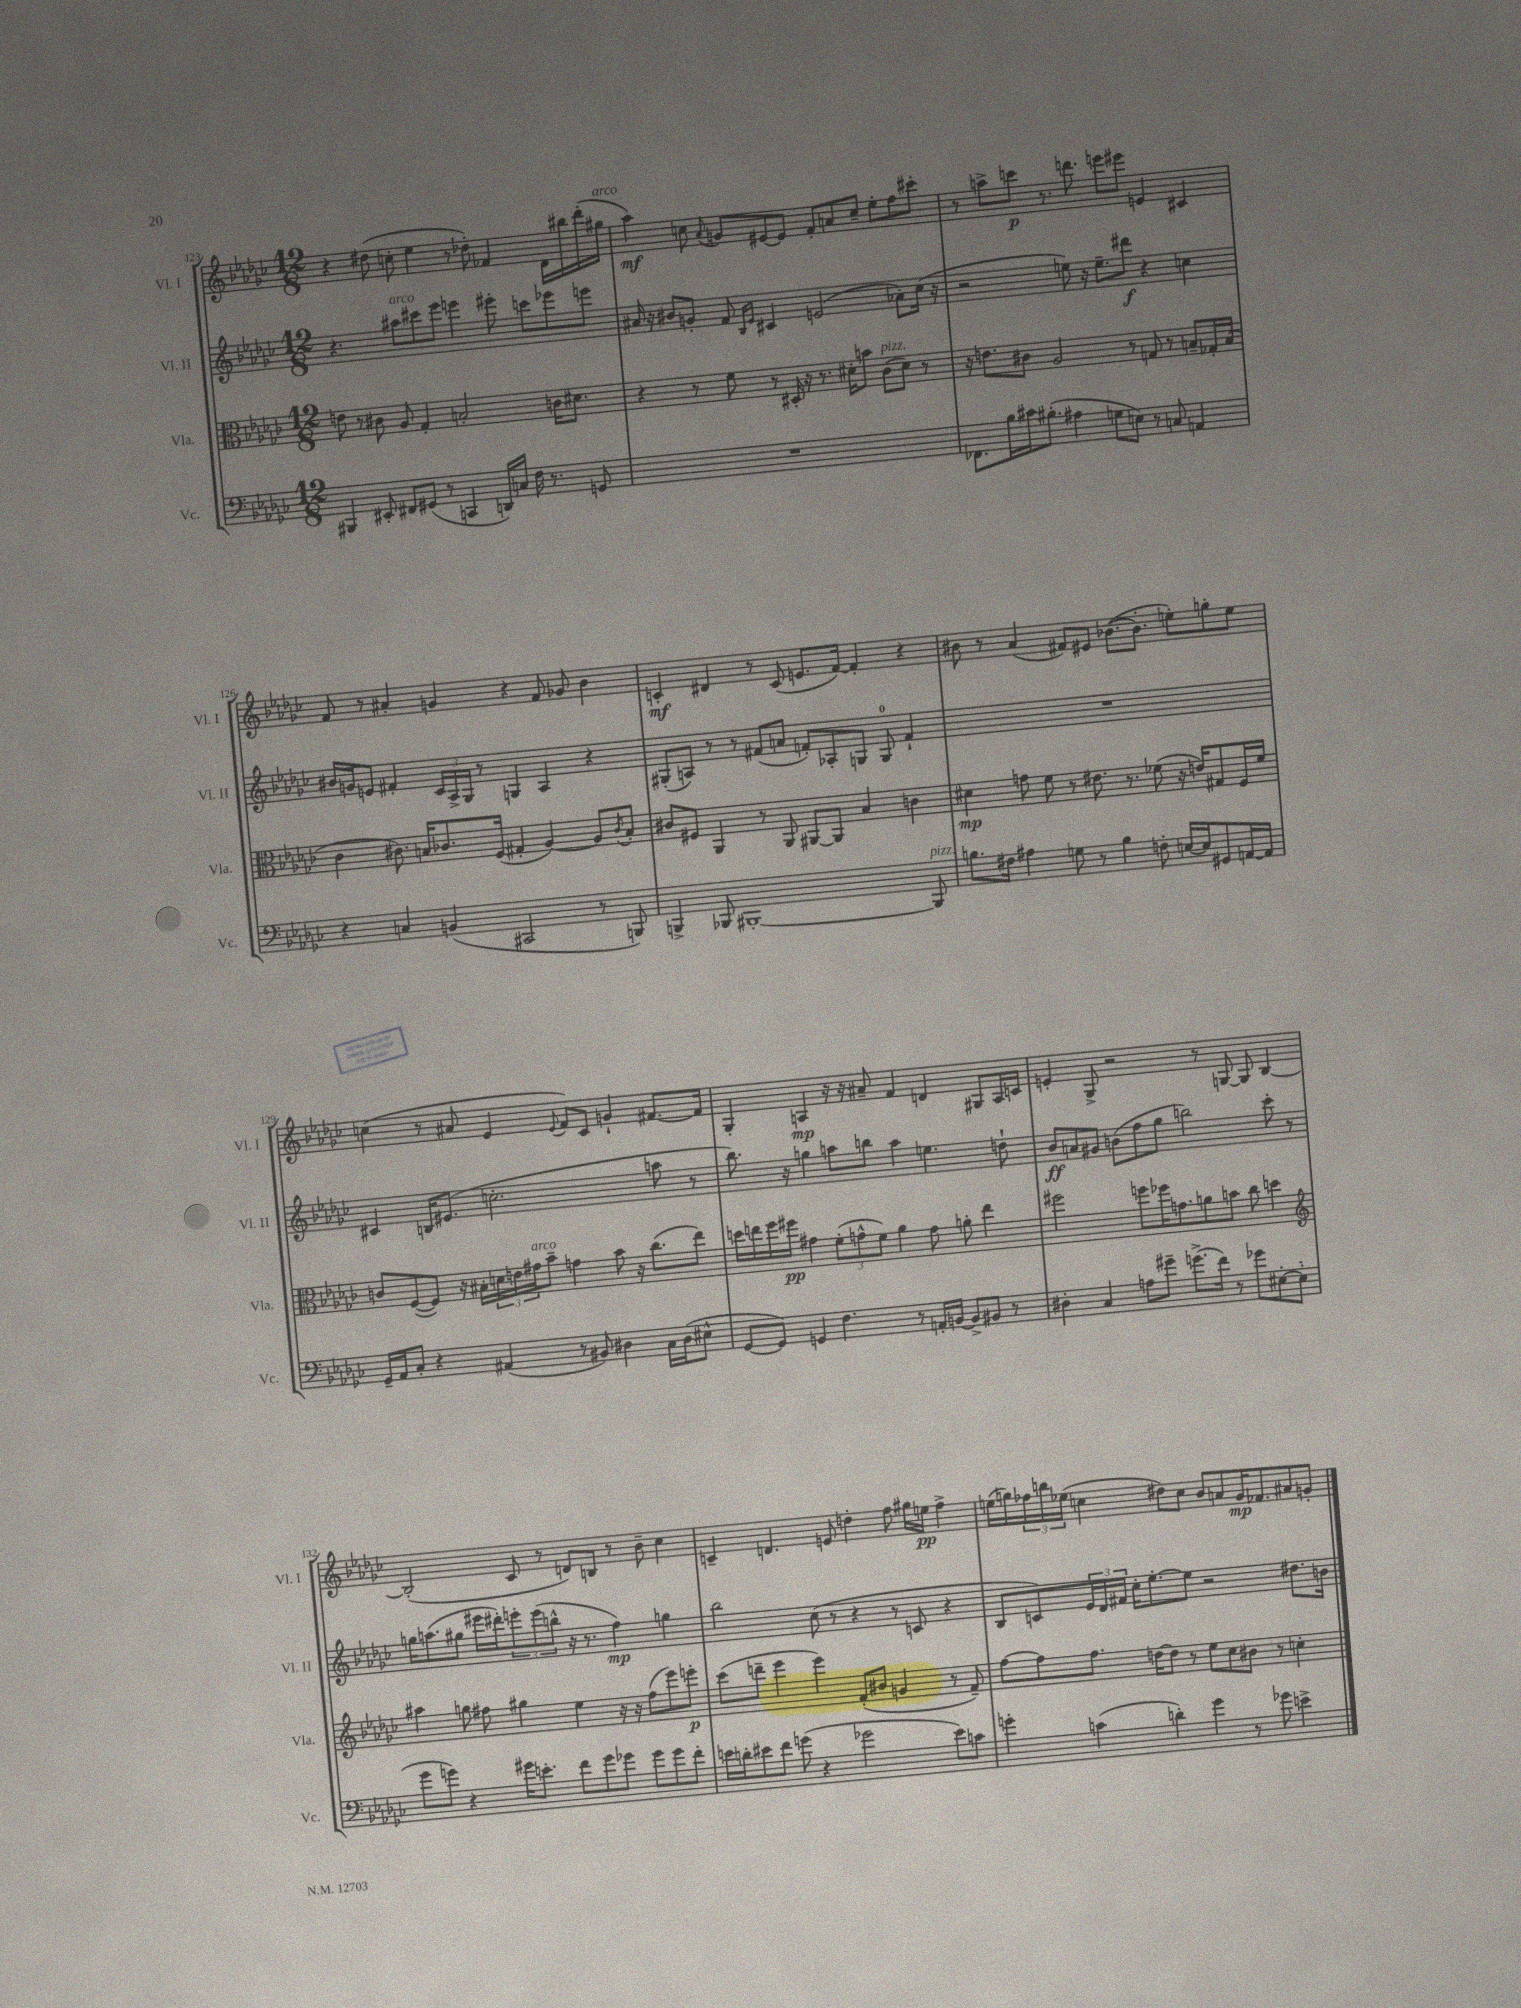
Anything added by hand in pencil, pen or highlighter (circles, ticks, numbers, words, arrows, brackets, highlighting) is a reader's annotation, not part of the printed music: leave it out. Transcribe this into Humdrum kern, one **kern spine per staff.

**kern	**kern	**kern	**kern
*staff4	*staff3	*staff2	*staff1
*clefF4	*clefC3	*clefG2	*clefG2
*k[b-e-a-d-g-c-]	*k[b-e-a-d-g-c-]	*k[b-e-a-d-g-c-]	*k[b-e-a-d-g-c-]
*M12/8	*M12/8	*M12/8	*M12/8
4BBB#	8e	4.r	4r
.	8r	.	.
8EE#'	8c#	.	(8dd#
8FF#	8A-	8aa#	8cc'
(8GG#	4G-'	8ccc#	4ee-
8r	.	8eee-	.
4CC	2B'	4eee	8r
.	.	.	8dd-')
16DD)	.	8eee#'	4f-
16C	.	.	.
16F	.	8ccc	.
8.r	.	.	.
.	16c	8eee-	16d-
.	8.d#	.	16bb#
8GG	.	8eee	(16ddd-'
.	.	.	16gg#
=	=	=	=
1.r	4r	16a#	4aa-)
.	.	16r	.
.	.	8b#	.
.	8r	8g'	8cc
.	.	.	8qqa-
.	8f	8f	8g
.	.	16qqB-	.
.	.	16qqe-	.
.	8r	4c#	[8e#
.	16D#'	.	8e#]
.	16r	.	.
.	8.r	(2e	8f'
.	.	.	8a
.	16d#'	.	.
.	8b	.	8cc~
.	(8c-	.	8ee-'
.	8d#)	8a-')	8ff
.	8r	(16cc-	8ccc#'
.	.	16r	.
=	=	=	=
8.FF-	16r	2r	8r
.	8.e	.	.
.	.	.	8aa^
16B-	.	.	.
16c#	8c#	.	8ccc
(8.B#'	.	.	.
.	2A-	.	8.r
4A#	.	8ee)	.
.	.	.	8.ddd
.	.	16r	.
.	.	8.ee~	.
8G	.	.	8eee
8E)	8r	8ddd#	8eee#
8r	8G	4r	4e
8C	8r	.	.
4AA	8B~	4cc	4c#
.	16G-'	.	.
.	(16B	.	.
=	=	=	=
4r	4c-	16b#	8f
.	.	16g	.
.	.	8e	8r
4C	8.c#)	4f#'	4a#'
.	16B	.	.
(4BB	8.c-	24c-	4g
.	.	24A-^	.
.	.	24G-	.
.	.	8r	.
.	(16F	.	.
2CC#	4G#'	4G	4r
.	[4A-)	4A-	8f
.	.	.	8g-
8r	8A-]	4r	4b-
.	8qc-	.	.
8BBB)	8B'	.	.
=	=	=	=
4BBB^	8c#	(8G#'	4c'
.	8F#	8A)	.
8BBB-	4AA-	8r	4d#
[1BBB#'	.	8r	.
.	8r	(8f#	8r
.	8AA-	8a	(8c
.	[8AA#	8f')	8.e
.	8AA#]	8A-'	.
.	.	.	[16f)
.	4B-	8G	4f']
.	.	8G	.
.	4c	4f`	4r
8BBB#]	.	.	.
=	=	=	=
8.B	4d#	1.r	8b#
.	.	.	8r
16F#	.	.	.
4A#	8g	.	(4a-
.	8f	.	.
8G	8r	.	8f#)
8r	8.e#	.	8e#
4B	.	.	([8.b-
.	8.r	.	.
.	.	.	8.b-']
8F'	(8f-	.	.
[16E	16r	.	8ee')
16E]	16e)	.	.
8GG#	8G#	.	8gg'
[16AA	16F	.	8ee
16AA]	16f-	.	.
=	=	=	=
16GG-~	8c	4c#	(4cc
16AA-	.	.	.
8C-'	([8F	.	.
4r	8F])	16B	8r
.	.	(8.e#	.
.	16r	.	8a#
.	16B#'	.	.
(4AA#	24d	2.cc'	4e-
.	24e	.	.
.	24g#	.	.
.	8b-~	.	.
.	.	.	8qqe-
8r	4g	.	8f)
8BB#)	.	.	8c-
4D#	8b-	.	4g`
.	16r	.	.
.	(8.cc-	.	.
16C-	.	8aa	[8.f#
(16D#	.	.	.
8E#^^	8ee-)	8r	.
.	.	.	16f#]
=	=	=	=
[8GG-	16dd	8.bb-)	4G-'
.	16ee	.	.
8GG-])	16ff	.	.
.	16ff#	16r	.
4GG	4g#	4gg	4A
4.F	(12f'	8aa	16r
.	.	.	16r
.	12g^^	.	.
.	.	8bb	8a#~
.	12f)	.	.
.	4a-	4aa	4f
8r	.	.	.
16AA'	8g	4.ee	4d
[16BB	.	.	.
8BB^]	8a'	.	.
8BB#	4ee	.	8G#
8r	.	8dd`	16A
.	.	.	16c
=	=	=	=
4D#'	2ff#	8b-	4e'
.	.	8a	.
4C-	.	8g#	8G-^
.	.	(8b	2r
8A	8ff	8ff	.
8g#~	16ff-	8gg-	.
.	8.g	.	.
(8.g^	.	2bb)	.
.	8a	.	8r
16f)	.	.	.
8r	8b	.	[8G
8g-	8cc-	.	8G]
[8E#'	4dd	8ccc-'	[4B-
(8E#']	.	8r	.
=	=	=	=
*	*clefG2	*	*
8g-	4aa#	16gg	(2B-']
.	.	(8.aa	.
8g)	.	.	.
4r	8gg	8gg#	.
.	8ff#	16eee#	.
.	.	16ddd#')	.
16g#	4gg#	12eee'	8c-
8.e'	.	.	.
.	.	(12eee	.
.	.	.	8r
.	.	12bb^^	.
8f	4ee-	16r	8d)
.	.	8.r	.
8g#	.	.	8B
8g-	16r	4ff)	8r
.	16r	.	.
8g-	(8ff#	.	8b-~
8g-	8eee-)	4gg	4cc-
8f'	8eee'	.	.
=	=	=	=
16e	(8ccc-	2bb-	4c~
16d'	.	.	.
8e#	8ddd~	.	.
8f	4eee-	.	4.d
(8g	.	.	.
4r	4eee-)	(8cc-	.
.	.	8r	8e
2g-	(8f'	4r	4dd'
.	8b#	.	.
.	4g	8r	8ff
.	.	8c	16gg#
.	.	.	16ee
8e#)	8r	4r	4ff^
8c	8f~)	.	.
=	=	=	=
4g'	[8ff	8B-	(16ee
.	.	.	16gg)
.	8ff]	8c)	24ff-
.	.	.	24bb
.	.	.	(24ee-
(4c	8.ff	24e-	4cc
.	.	24d-	.
.	.	24f#	.
.	.	16cc-'	.
.	[16dd	[8.ee-'	.
4d')	8dd]	.	8dd#)
.	8r	8ee-]	8cc
4g	8ee-	2r	8b-
.	8cc-	.	8a
8r	8b#	.	16g-
.	.	.	8.f-
8g-	8r	.	.
4e^	4cc'	8.dd#	8a#
.	.	.	8g'
.	.	16b	.
==	==	==	==
*-	*-	*-	*-
